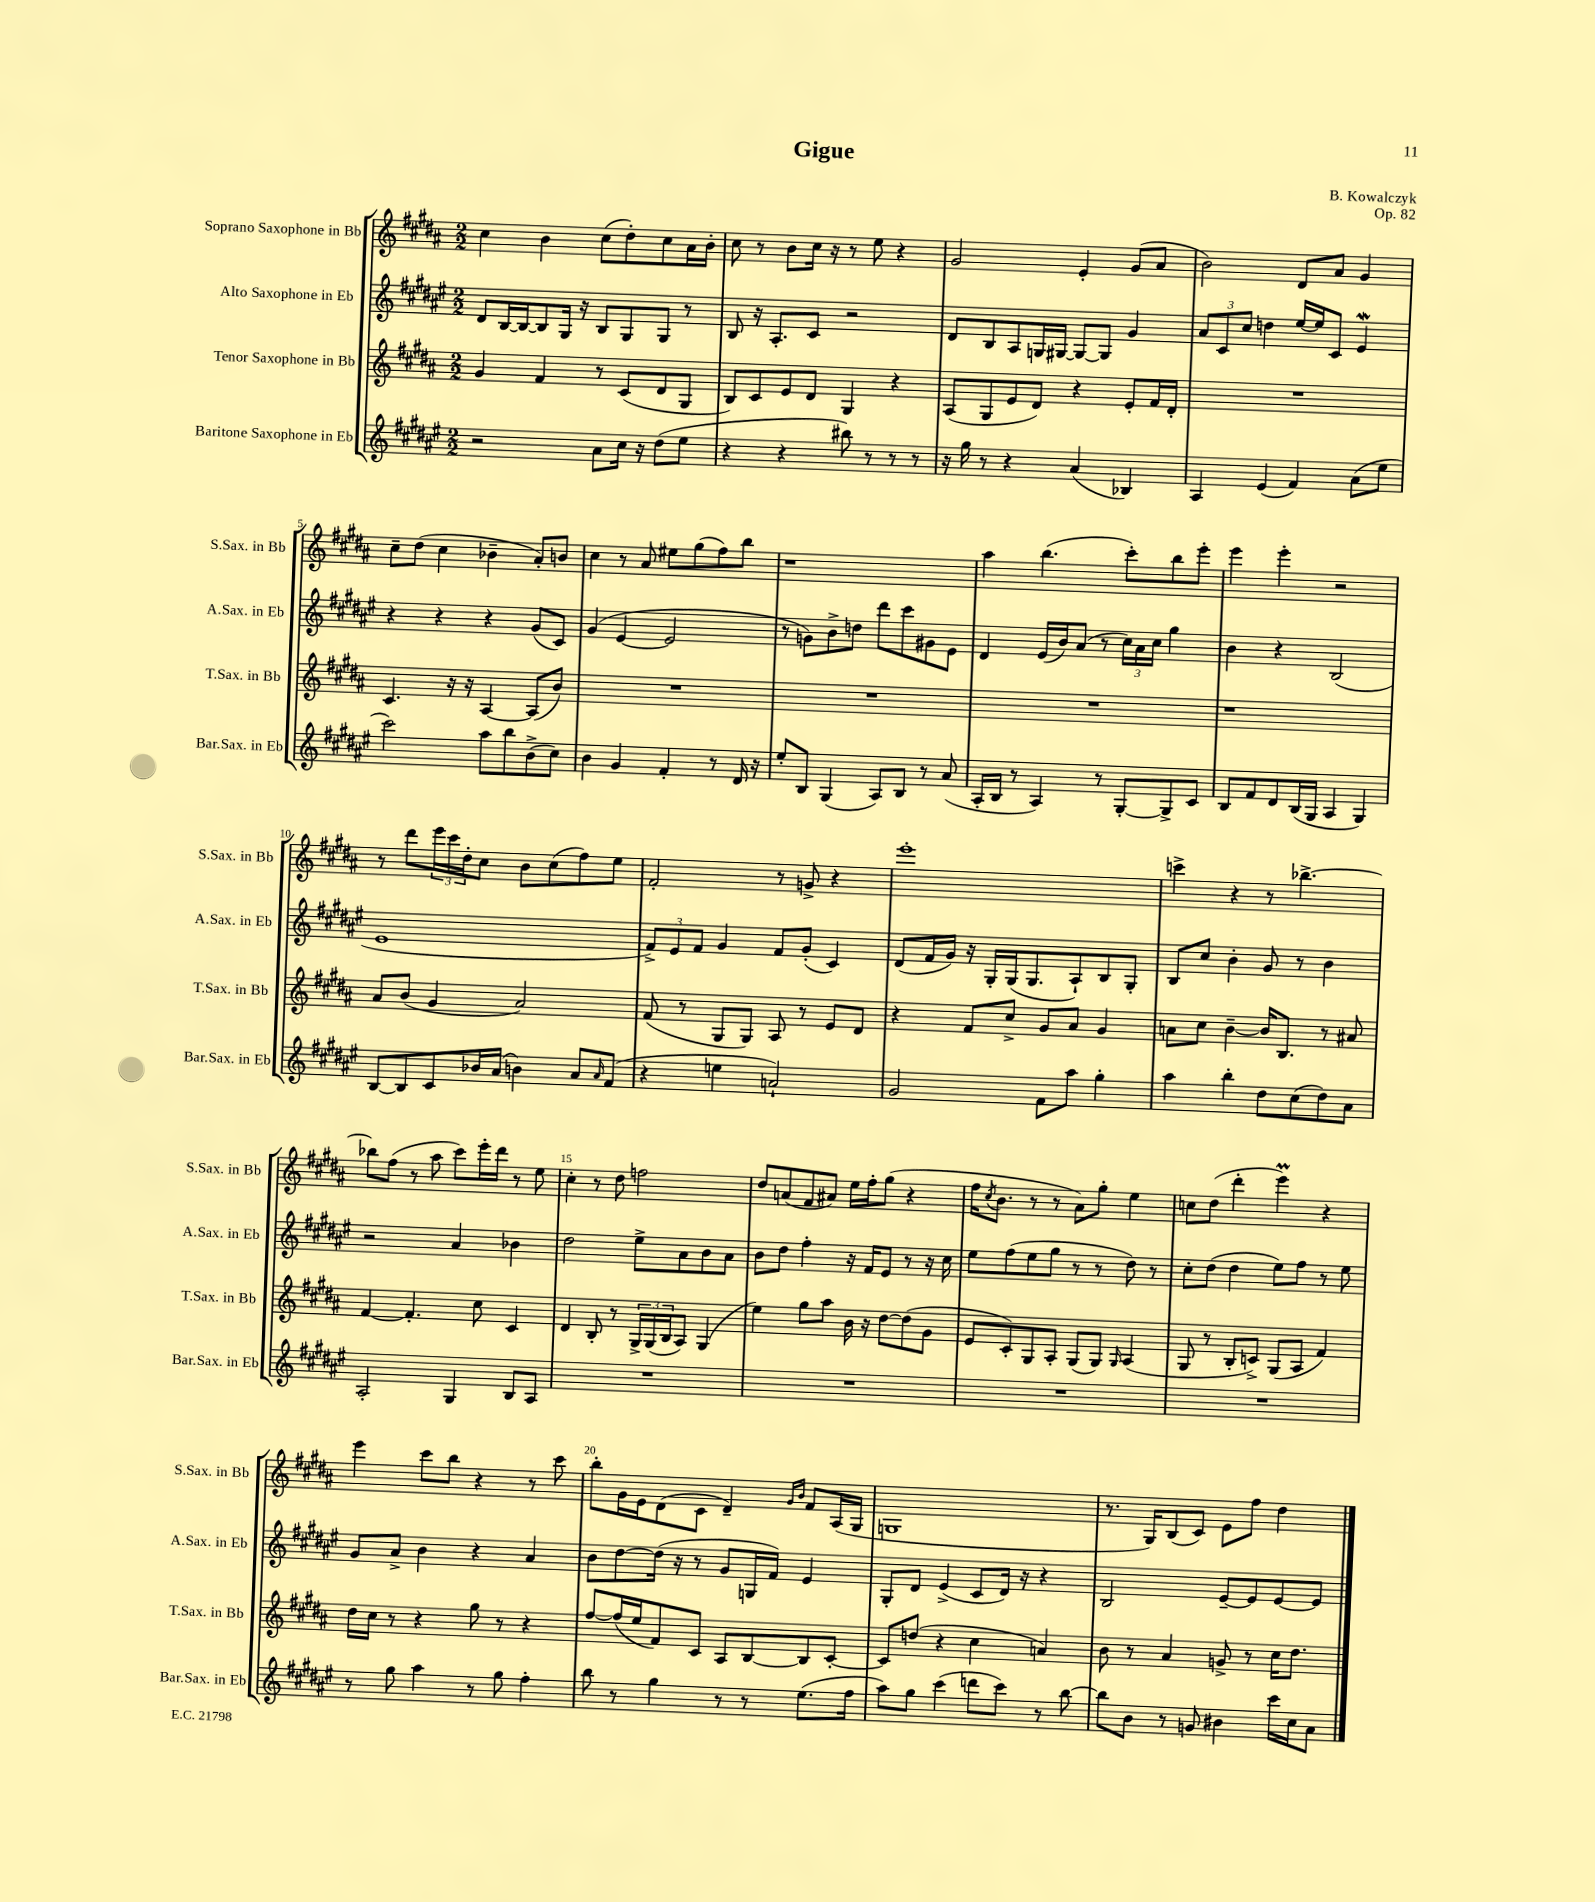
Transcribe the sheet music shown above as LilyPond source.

\header { title = "Gigue" composer = "B. Kowalczyk" opus = "Op. 82" }
<<
\new StaffGroup <<
\new Staff = "s0" \with { instrumentName = "Soprano Saxophone in Bb" shortInstrumentName = "S.Sax. in Bb" } {
    \clef treble \key b \major \numericTimeSignature \time 2/2
    cis''4 b'4 cis''8( dis''8-.) cis''8 ais'16 b'16-. |
    cis''8 r8 b'8 cis''16 r16 r8 e''8 r4 |
    gis'2 e'4-. gis'8( ais'8 |
    b'2) dis'8 ais'8 gis'4 |
    cis''8-- dis''8( cis''4 bes'4-- ais'8-.) b'8 |
    cis''4 r8 ais'8 eis''8 gis''8( fis''8) b''8 |
    r1 |
    ais''4 b''4.( cis'''8-.) b''8 e'''8-. |
    e'''4 e'''4-. r2 |
    r8 dis'''8 \tuplet 3/2 { e'''16 cis'''16 dis''16-. } cis''8 b'8 cis''8( fis''8) e''8 |
    fis'2-. r8 g'8-> r4 |
    e'''1-. |
    c'''4-> r4 r8 bes''4.~-> |
    bes''8 fis''8( r8 ais''8 cis'''8) e'''16-. dis'''16 r8 e''8 |
    cis''4-. r8 dis''8 f''2 |
    dis''8 a'8( fis'8 ais'8) e''16 fis''16-. gis''8( r4 |
    fis''16 \acciaccatura { cis''8 } b'8. r8 r8 ais'8) gis''8-. e''4 |
    c''8 dis''8( dis'''4-. e'''4\prall) r4 |
    e'''4 cis'''8 b''8 r4 r8 cis'''8 |
    b''8-. gis'16 e'16 dis'8( cis'8 dis'4--) \grace { gis'16 b'16 } fis'8 ais16( gis16 |
    g1 |
    r8. gis16) b8( cis'8) e'8 fis''8 dis''4 \bar "|." |
}
\new Staff = "s1" \with { instrumentName = "Alto Saxophone in Eb" shortInstrumentName = "A.Sax. in Eb" } {
    \clef treble \key fis \major \numericTimeSignature \time 2/2
    dis'8 b16~ b16~ b8 gis16 r16 b8 gis8 gis8 r8 |
    b8 r16 ais8.-. cis'8 r2 |
    dis'8 b8 ais8 g16 gis16~ gis8~ gis8 gis'4 |
    \tuplet 3/2 { ais'8 cis'8 cis''8 } d''4 eis''16~ eis''16 cis'8 eis'4\mordent |
    r4 r4 r4 gis'8( cis'8) |
    gis'4( eis'4~ eis'2 |
    r8 g'8) b'8-> d''8 dis'''8 cis'''8 gis'8 eis'8 |
    dis'4 eis'16( b'16) ais'8( r8 \tuplet 3/2 { cis''16) ais'16 cis''16 } gis''4 |
    b'4 r4 b2( |
    eis'1 |
    \tuplet 3/2 { fis'8->) eis'8 fis'8 } gis'4 fis'8 gis'8-.( cis'4) |
    dis'8( fis'16 gis'16) r16 gis16-. gis16( gis8. ais8-!) b8 gis8-. |
    b8 cis''8 b'4-. gis'8 r8 b'4 |
    r2 ais'4 bes'4 |
    dis''2 eis''8-> ais'8 b'8 ais'8 |
    b'8 dis''8 fis''4-. r16 fis'16 eis'8 r8 r16 cis''16 |
    eis''8 fis''8( eis''8 gis''8 r8 r8 dis''8) r8 |
    cis''8-. dis''8( dis''4 eis''8) fis''8 r8 eis''8 |
    gis'8 ais'8-> b'4 r4 ais'4 |
    b'8 dis''8~ dis''16( r16 r8 gis'8 g16 fis'16) eis'4 |
    gis8-. dis'8 eis'4->( cis'8 dis'16) r16 r4 |
    b2 eis'8~-- eis'8 eis'8~ eis'8 \bar "|." |
}
\new Staff = "s2" \with { instrumentName = "Tenor Saxophone in Bb" shortInstrumentName = "T.Sax. in Bb" } {
    \clef treble \key b \major \numericTimeSignature \time 2/2
    gis'4 fis'4 r8 cis'8( dis'8 gis8 |
    b8) cis'8 e'8 dis'8 gis4 r4 |
    ais8( gis8 e'8 dis'8) r4 e'8-. fis'16 dis'16-. |
    R1 |
    cis'4. r16 r16 ais4~ ais8( b'8) |
    R1 |
    R1 |
    R1 |
    r1 |
    ais'8 b'8( gis'4 ais'2) |
    fis'8( r8 gis8 gis8) ais8 r8 e'8 dis'8 |
    r4 fis'8 cis''8-> gis'8 ais'8 gis'4 |
    a'8 cis''8 b'4~-- b'16 b8. r8 ais'8 |
    fis'4~ fis'4.-. cis''8 cis'4 |
    dis'4 b8-. r8 \tuplet 3/2 { gis16-> gis16( b16 } ais8) gis4( |
    e''4) gis''8 ais''8 b'16 r16 dis''8~ dis''8( gis'8 |
    e'8 cis'8-.) gis8 ais8-. gis8( gis8) \grace { gis16 } ais4( |
    gis8 r8 b8-. c'8->) gis8( ais8 fis'4) |
    dis''16 cis''16 r8 r4 gis''8 r8 r4 |
    fis''8~ fis''16( e''16 fis'8) cis'8 ais8 b8~ b8 cis'8~-. |
    cis'8 d''8( r4 cis''4 a'4) |
    b'8 r8 ais'4 g'8-> r8 cis''16 dis''8. \bar "|." |
}
\new Staff = "s3" \with { instrumentName = "Baritone Saxophone in Eb" shortInstrumentName = "Bar.Sax. in Eb" } {
    \clef treble \key fis \major \numericTimeSignature \time 2/2
    r2 ais'8 cis''16 r16 dis''8( eis''8 |
    r4 r4 bis''8) r8 r8 r8 |
    r16 gis''16 r8 r4 ais'4( bes4) |
    ais4 eis'4( fis'4) ais'8( eis''8 |
    cis'''2) ais''8 b''8 b'8->( cis''8) |
    b'4 gis'4 fis'4-. r8 dis'16 r16 |
    eis''8-. b8 gis4( ais8) b8 r8 ais'8( |
    ais16-. b16 r8 ais4) r8 gis8~-. gis8-> cis'8 |
    b8 fis'8 dis'8 b16( gis16 ais4 gis4) |
    b8~ b8 cis'8 bes'16 ais'16( b'4) ais'8 \grace { ais'16 } fis'8( |
    r4 e''4 a'2-!) |
    gis'2 fis'8 ais''8 gis''4-. |
    ais''4 b''4-. dis''8 cis''8( dis''8) ais'8 |
    ais2-. gis4 b8 ais8 |
    R1 |
    R1 |
    R1 |
    R1 |
    r8 gis''8 ais''4 r8 gis''8 fis''4-. |
    b''8 r8 gis''4 r8 r8 eis''8.( fis''16 |
    ais''8) gis''8 cis'''4( d'''8 cis'''8) r8 b''8~ |
    b''8 b'8 r8 g'8 bis'4 cis'''16 cis''16 ais'8 \bar "|." |
}
>>
>>
\layout { \context { \Score \override BarNumber.break-visibility = ##(#f #t #t) barNumberVisibility = #(every-nth-bar-number-visible 5) } }
